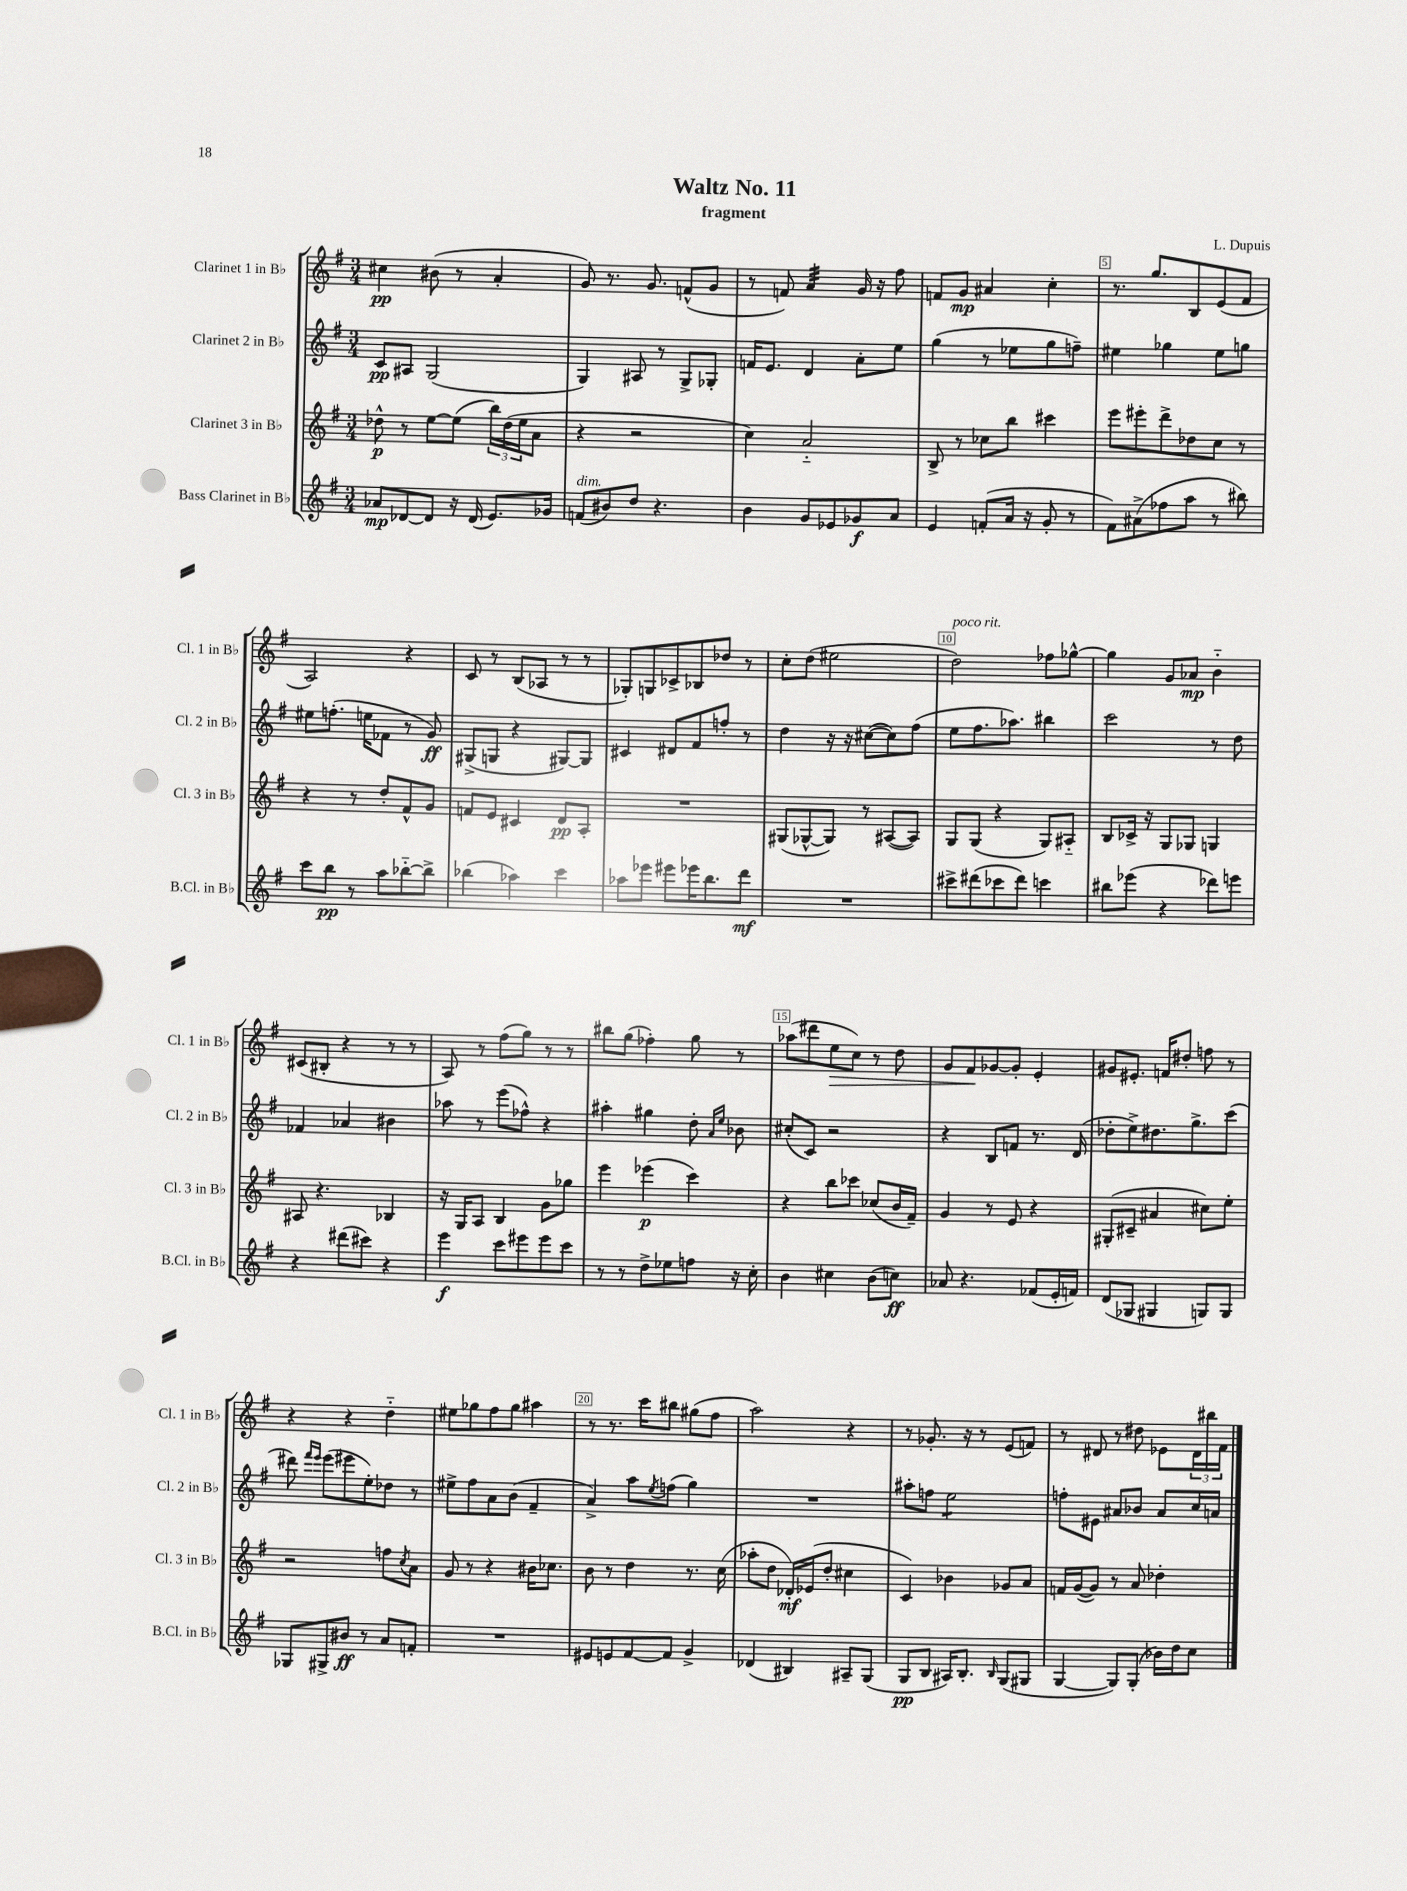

**kern	**kern	**kern	**kern
*staff4	*staff3	*staff2	*staff1
*clefG2	*clefG2	*clefG2	*clefG2
*k[f#]	*k[f#]	*k[f#]	*k[f#]
*M3/4	*M3/4	*M3/4	*M3/4
8a-	8dd-^^	8c	4cc#
[8d-	8r	8A#	.
8d-]	[8ee	(2G	(8b#
16r	(8ee]	.	8r
(16d-	.	.	.
8.e)	24bb)	.	4a'
.	(24dd-	.	.
.	24ee	.	.
.	8a	.	.
16g-	.	.	.
=	=	=	=
(8f	4r	4G)	8g)
8b#)	.	.	8.r
8dd	2r	8A#	.
.	.	.	8.g
4.r	.	8r	.
.	.	8G^	(8f^^
.	.	8G-'	8g
=	=	=	=
4b	4cc)	16f	8r
.	.	8.e	.
.	.	.	8f)
8g	2a'~	4d	4a
8e-	.	.	.
8g-	.	8a'	16g
.	.	.	16r
8a	.	8ee	8ff#
=	=	=	=
4e	8B^	(4gg	8f
.	8r	.	8g
(8f'	8cc-	8r	4a#
16a	8bb	8ee-	.
16r	.	.	.
8g'	4ccc#	8gg	4cc'
8r	.	8ff~)	.
=	=	=	=
8f#)	8eee	4ee#	8.r
(8a#^	8eee#'	.	.
.	.	.	8.gg
8ff-	8ddd^	4gg-	.
8aa	8dd-	.	8B
8r	8cc	8ee#	(8e
8bb#)	8r	8gg	8f#
=	=	=	=
8ccc	4r	8ee#	2A)
8bb	.	(8.ff'	.
8r	8r	.	.
.	.	16ee	.
8aa	8dd'	8f-	.
[8bb-'~	8f#^^	8r	4r
8bb-^]	8g	8g)	.
=	=	=	=
(4bb-	8f	(8G#^	8c
.	8e	8G	8r
4aa-)	4c#	4r	(8B
.	.	.	8A-
4ccc	8d	[8G#)	8r
.	8A'	8G#]	8r
=	=	=	=
8aa-	2.r	4c#	8G-')
8eee-	.	.	8G
8eee#	.	8d#	8c-^
16eee-	.	8f#	8B-
8.bb	.	.	.
.	.	8ff'	8dd-
8ddd	.	8r	8r
=	=	=	=
2.r	(8G#	4dd	8cc'
.	[8G-^^	.	(8dd
.	8G-])	16r	2ee#
.	.	16r	.
.	8r	([8cc#	.
.	([8A#	8cc#])	.
.	8A#])	(8ff#	.
=	=	=	=
8ccc#^	8G	8ee	2dd)
(8ddd#	(8G	8.ff#	.
8ccc-	4r	.	.
.	.	8.aa-)	.
8ddd#)	.	.	.
4ccc	8G)	4bb#	8ff-
.	8A#'~	.	[8gg-^^
=	=	=	=
8bb#	8B	2ccc	4gg-]
(8eee-	16c-^	.	.
.	16r	.	.
4r	8G	.	8g
.	8G-	.	8a-
8ddd-)	4G	8r	4b'~
8eee	.	8dd	.
=	=	=	=
4r	8A#	4f-	(8c#
.	4.r	.	8B#'
(8ddd#	.	4a-	4r
8ccc#)	.	.	.
4r	4B-	4b#	8r
.	.	.	8r
=	=	=	=
4eee	16r	8aa-	8A)
.	16G	.	.
.	8A	8r	8r
8ccc	4B	(8eee	(8ff#
8eee#	.	8ff-^^)	8gg)
8eee#	8g	4r	8r
8ccc	8gg-	.	8r
=	=	=	=
8r	4eee	4aa#'	8bb#
8r	.	.	(8gg
8dd^	(4eee-	4gg#	4ff-')
8ee-	.	.	.
8ff	4ccc)	8dd'	8gg
.	.	16qqa	.
.	.	16qqee	.
16r	.	8b-	8r
16cc'	.	.	.
=	=	=	=
4b	4r	(8cc#'	(8aa-
.	.	8c)	8ddd#
4cc#	8bb	2r	8ee
.	8ccc-	.	8cc)
(8b	(8cc-	.	8r
8cc)	16b	.	8dd
.	16f#~)	.	.
=	=	=	=
8a-	4g	4r	8g
4.r	.	.	8f#
.	8r	8B	[8g-
.	8e	8f	8g-']
(8f-	4r	8.r	4e'
16e'	.	.	.
16f)	.	(16d	.
=	=	=	=
(8d	(8G#'	8dd-'	8g#
8G-	8c#~	8ee^)	8.e#'
4G#	4a#	8.dd#	.
.	.	.	16f
.	.	.	8dd#'
.	.	8.gg^	.
8G)	8cc#)	.	8ff
8G	8ee'	(8ccc	8r
=	=	=	=
8G-	2r	8ddd#)	4r
.	.	16qqfff#	.
.	.	16qqeee	.
8G#^	.	(8eee	.
8b#	.	8eee#	4r
8r	.	8ee')	.
8a	8ff	8dd-	4dd'~
.	8qcc	.	.
8f'	8a	8r	.
=	=	=	=
2.r	8g	8ee#^	8ee#
.	8r	8ff#	8gg-
.	4r	8a	8ff#
.	.	(8b	8gg-
.	16b#	4f#~	4aa#
.	8.cc-	.	.
=	=	=	=
8e#	8b	4a^)	8r
8e	8r	.	8.r
[8f#	4dd	8aa	.
.	.	.	16ccc
.	.	8qee	.
8f#]	.	(8ff	8bb#
4g^	8.r	4gg)	(8gg#
.	.	.	8ff#
.	(16cc	.	.
=	=	=	=
(4d-	8aa-'	2.r	2aa)
.	8dd	.	.
4B#)	16d-')	.	.
.	(16e-	.	.
.	8dd'	.	.
8A#~	4cc#	.	4r
(8G	.	.	.
=	=	=	=
8G	4c)	8aa#'	8r
8B	.	8ff	8.g-'
16A#)	4b-	2ee	.
8.B'	.	.	16r
.	.	.	8r
16qqB	.	.	.
(8G	8g-	.	(8e
8G#	8a	.	8f)
=	=	=	=
[4G	16f	8ff'	8r
.	([16g	.	.
.	8g])	8e#	8d#
8G])	8r	8a#	8r
(8G'	8a	8b-	8dd#
16b-)	4dd-'	8a#	8e-
16dd	.	.	.
8cc	.	16cc	24d#
.	.	.	24bb#
.	.	16a	.
.	.	.	24f#
==	==	==	==
*-	*-	*-	*-
